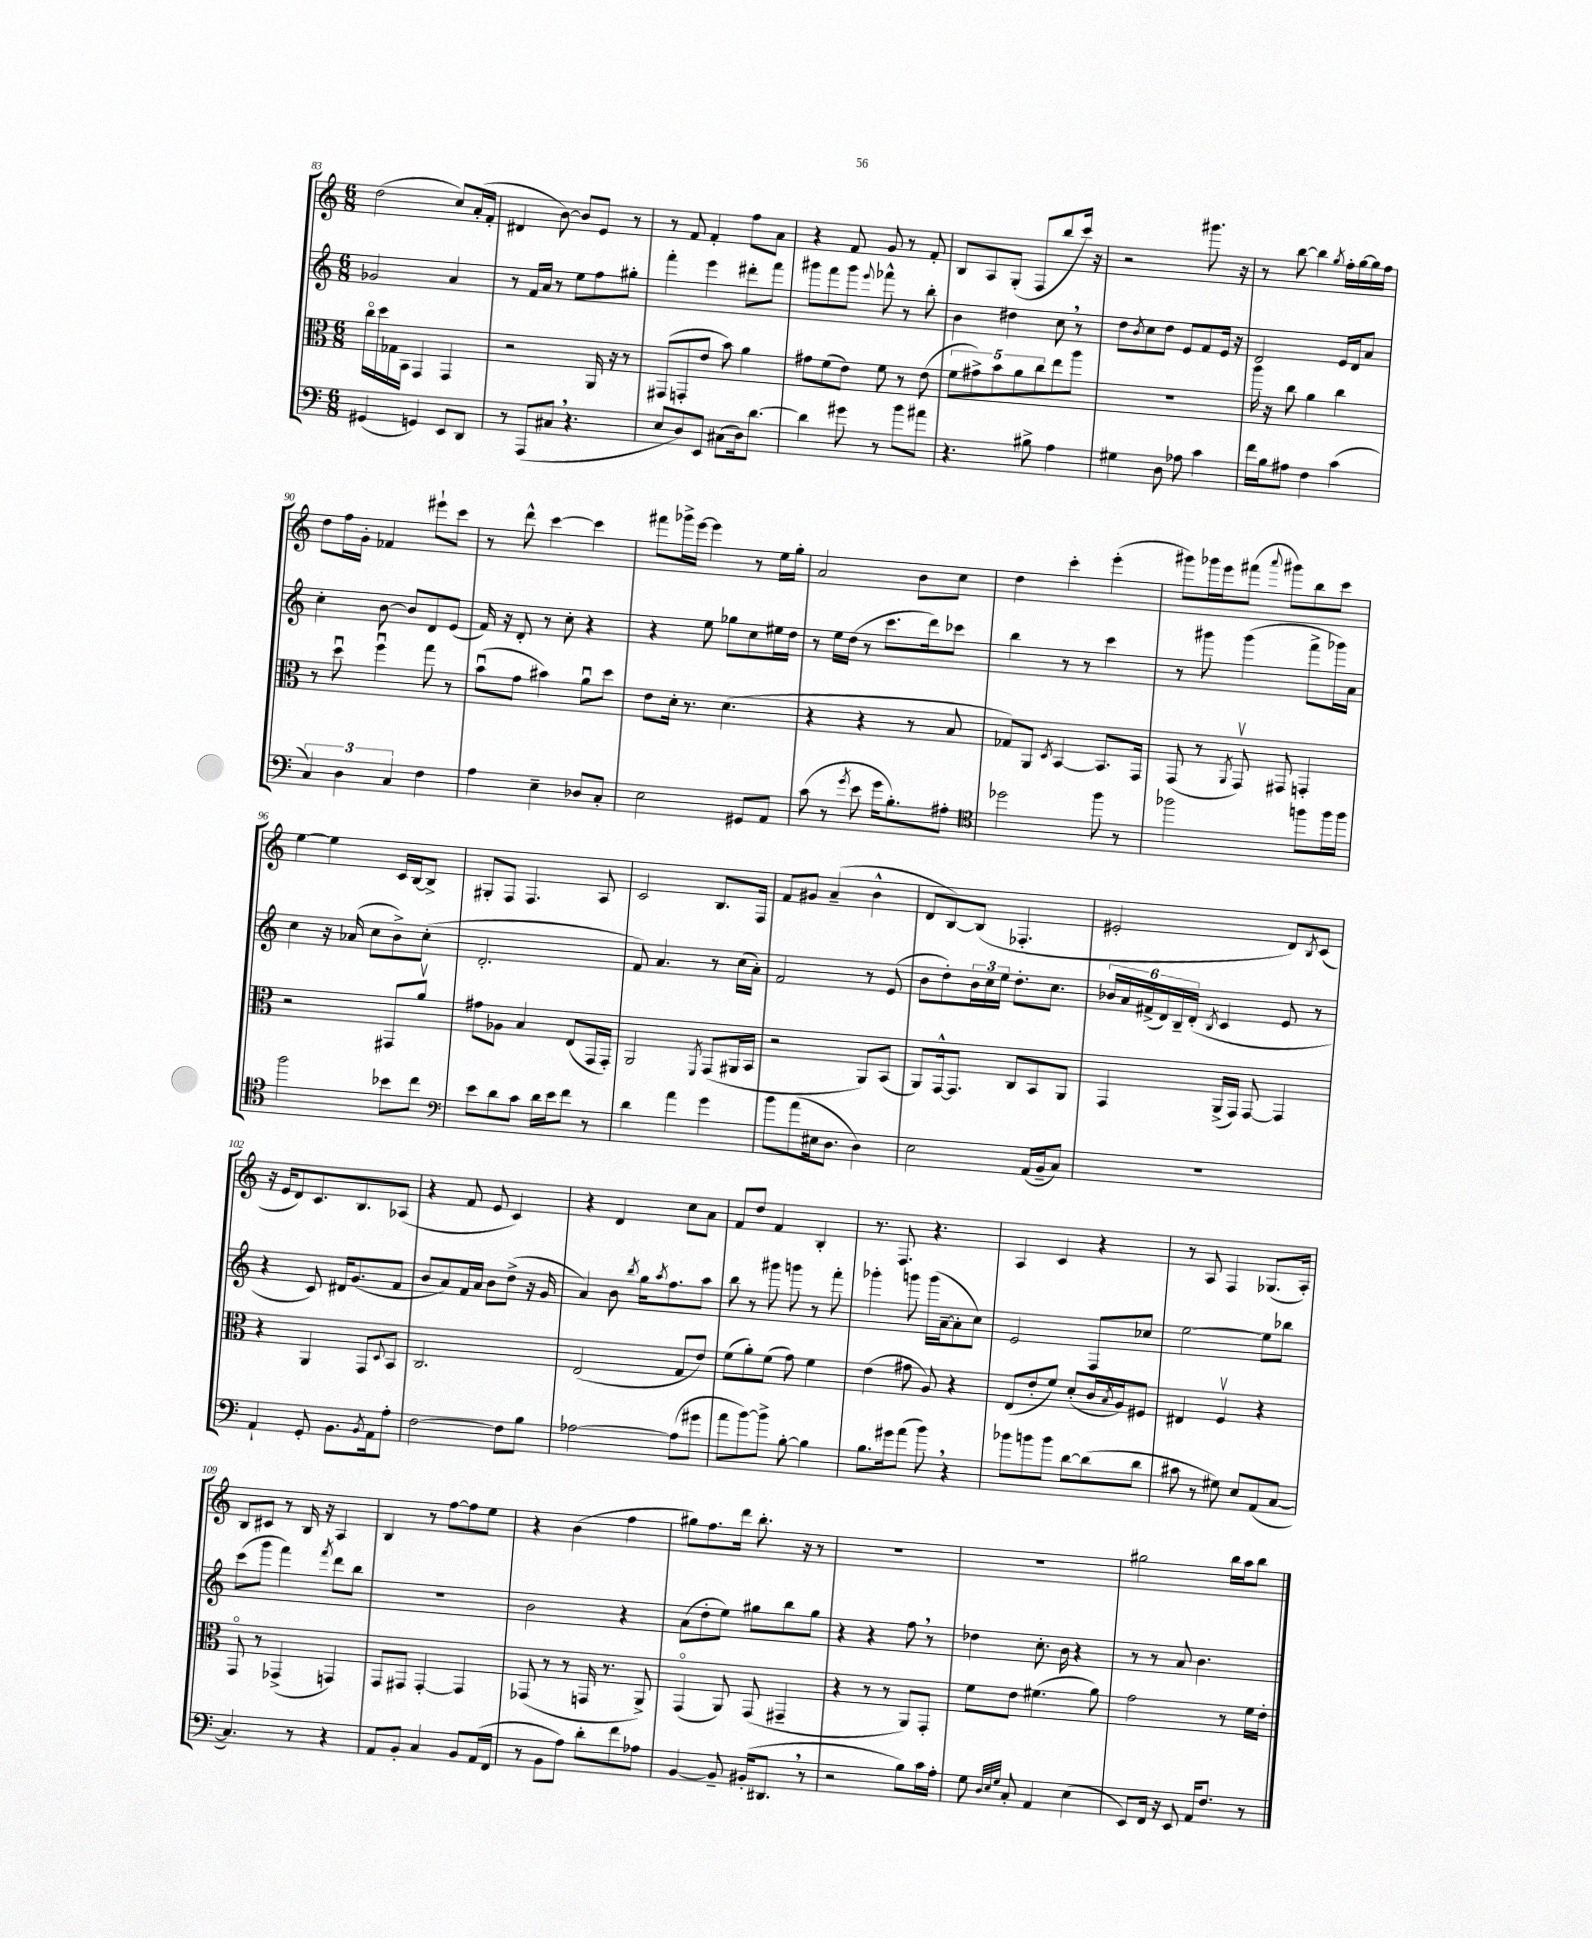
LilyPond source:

<<
\new StaffGroup <<
\new Staff = "s0" {
    \clef treble \key c \major \numericTimeSignature \time 6/8
    d''2( c''8) a'16-.( f'16-. |
    dis'4 b'8~) b'8 e'8 r8 |
    r8 f'8 f'4-. f''8 a'8 |
    r4 f'8 g'8 r8 f'8-. |
    b8 a8 g8-.( f8 b''8 c'''16) r16 |
    r2 gis'''8. r16 |
    r8 b''8~ b''4 \acciaccatura { g''8 } f''16-. g''16~ g''16 f''16 |
    d''8 f''16 g'16-. fes'4 eis'''8-! c'''8 |
    r8 d'''8-^ c'''4~ c'''4 |
    fis'''8 ges'''16-> e'''16~ e'''4 r8 e''16 g''16-. |
    a'2 b'8 c''8 |
    d''4 c'''4-. e'''4-.( |
    gis'''8) ges'''16 e'''16 fis'''8( \appoggiatura { a'''8 } gis'''8) b''8 c'''8 |
    e''4~ e''4 c'16 b16~ b8-> |
    gis8-. f8 f4. a8 |
    c'2 b8. f16 |
    f'8 gis'8 a'4--( b'4-^ |
    d'8 b8~) b8( fes4.-. |
    eis'2-. d'8) \acciaccatura { b8 } c'8( |
    r16 e'16 d'8) c'8. b8. aes8( |
    r4 f'8 e'8 c'4) |
    r4 d'4 c''8 a'8 |
    f'8 d''8 f'4 b4-. |
    r8. f8. r4. |
    a4 c'4 r4 |
    r8 a8 f4 ges8.( a16-.) |
    b8 cis'8 r8 b16 r16 a4 |
    b4 r8 f''8~ f''8 e''8 |
    r4 b'4( f''4 |
    gis''8) f''8. d'''16 b''8.-. r16 r8 |
    R2. |
    R2. |
    gis''2 b''16 a''16 b''8 \bar "|." |
}
\new Staff = "s1" {
    \clef treble \key c \major \numericTimeSignature \time 6/8
    ges'2 a'4 |
    r8 f'16 a'16 r8 e''8 f''8 gis''8-. |
    f'''4-. e'''4 dis'''8-. f'''8 |
    gis'''8 f'''8 gis'''8 \appoggiatura { e'''8 } fes'''8-^ r8 b''8-. |
    b'4 dis''4 c''8 \breathe r8 |
    d''8 \acciaccatura { b'8 } c''8 d''8 e'8 f'8 e'16 r16 |
    d'2 e'16 d'16 a'8 |
    c''4-. b'8~ b'8 d'8 e'8( |
    f'16) r16 d'8-. r8 c''8-. r4 |
    r4 e''8 ges''8 c''8 eis''16 d''16 |
    r8 e''16 d''16( r8 c'''8. d'''16) ces'''8 |
    b''4 r8 r8 c'''4 |
    r8 gis'''8 gis'''4( f'''8-> ges'''16) a'16 |
    c''4 r16 aes'16( c''8 b'8->) c''8-.( |
    d'2.-. |
    f'8) a'4. r8 c''16( a'16-.) |
    f'2 r8 e'8( |
    b'8 d''8-.) \tuplet 3/2 { b'16 c''16 e''16 } d''8.-. c''8. |
    \tuplet 6/4 { bes'16 a'16 fis'16->( d'16) b16-- d'16-.( } \acciaccatura { b8 } c'4 e'8 r8 |
    r4 c'8) dis'16 g'8.( f'8 |
    b'8 a'8) f'16 a'16 b'8 d''8->( r16 g'16 |
    a'4) b'8 \acciaccatura { b''8 } g''16 \acciaccatura { a''8 } f''8. a''8 |
    b''8 r8 gis'''8 g'''8 r8 f'''8-. |
    ges'''4-. g'''8 g'''16( a'16~-- a'8-. c''8) |
    e'2 f8 ces''8 |
    e''2~ e''8 bes''8 |
    c'''8( g'''8 f'''4) \acciaccatura { f'''8 } d'''8 b''8 |
    R2. |
    b'2 r4 |
    a'8( d''8-. e''8) gis''8 b''8 gis''8 |
    r4 r4 f''8 \breathe r8 |
    des''4 c''8.-. b'16 r4 |
    r8 r8 a'8 b'4. \bar "|." |
}
\new Staff = "s2" {
    \clef alto \key c \major \numericTimeSignature \time 6/8
    c''16\flageolet d''16 ges16 b,16 g,4 g,4 |
    r2 a,16 r16 r8 |
    gis,8( g,8-. e'8 b'8) a'4 |
    gis'8 f'8( e'8) f'8 r8 e'8( |
    \tuplet 5/4 { f'8 gis'8->) b'8 a'8 c''8 } e''8 a''8 |
    R2. |
    a''16 r16 c''8 a'4 c''4 |
    r8 d''8\downbow f''4\downbow g''8 r8 |
    b'8\downbow( g'8 bis'4) a'8\downbow d''8 |
    e'8 d'16-. r8. d'4.( |
    r4 r4 r8 b8 |
    ges8) a,8 \acciaccatura { d8 } b,4~ b,8. g,16 |
    g,8( r8 \acciaccatura { a,8 } g,8\upbow) gis,8 g,4-. |
    r2 gis,8 a'8\upbow |
    gis'8 aes8 b4 e8( g,16 g,16-.) |
    a,2 \acciaccatura { f,8 } g,8( ais,16 b,16 |
    r2 a,8) b,8( |
    a,8) g,16~-^ g,8. c8 b,8 a,8 |
    g,4 a,16->( g,16) g,8~ g,4 |
    r4 a,4 g,8 \appoggiatura { d8 } b,8 |
    c2. |
    e2( g8 e'8) |
    f'8( a'8-.) f'8( g'8) f'4 |
    e'4( gis'8 a8) r4 |
    e8( e'8-. f'8) d'8-.( c'16 \acciaccatura { b8 } a16) fis8 |
    eis4 f4\upbow r4 |
    g,8\flageolet r8 ges,4->( g,4) |
    g,8 gis,8 gis,4~-. gis,4 |
    ges,8( r8 r8 g,16 r8. a,8->) |
    g,4\flageolet( a,8) g,8( gis,4-- |
    r4 r8 r8 a,8) g,8-. |
    f'8 e'8 fis'4.( a'8) |
    g'2 r8 f'16 e'16-. \bar "|." |
}
\new Staff = "s3" {
    \clef bass \key c \major \numericTimeSignature \time 6/8
    gis,4( g,4) e,8 d,8 |
    r8 a,,8( cis8 \breathe r4. |
    e8 d8) e,8 cis8( d16) d'8.~ |
    d'4 gis'8 r8 b'8 ais'8 |
    r4. bis8-> a4 |
    gis4 d8 aes8 c'4 |
    f'16 b16 ais8 f4 c'4( |
    \tuplet 3/2 { c4) d4 c4 } f4 |
    a4 e4-- des8 c8-. |
    e2 gis,8 a,8 |
    c'8( r8 \acciaccatura { g'8 } e'8 g'16 b8.-.) ais8-. |
    \clef tenor des''2 f''8 r8 |
    fes''2 f''8 f''16 f''16 |
    f''2 bes'8 c''8 |
    \clef bass e'8 d'8 c'8 d'16 e'16 f'8 r8 |
    d'4 a'4 g'4 |
    b'8 a'8( eis16 d8. d4) |
    e2 a,16( b,16-- c8) |
    R2. |
    a,4-! g,8-. b,8. \acciaccatura { b,8 } a,16 a8-. |
    f2~ f8 b8 |
    aes2~ aes8( gis'8 |
    a'8 b'8~) b'8-> b8~-. b4 |
    b8. gis'16 a'8( b'8) \breathe r4 |
    bes'8 b'8 b'8 d'8~ d'8( d'8 |
    cis'8 r8 gis8) e8 a,8( c8~ |
    c4.) r8 r4 |
    a,8 b,8-. c4 b,8 a,16( f,16 |
    r8 b,8 a8) d'8-. f'8 aes8 |
    b,4~ b,8-- bis,16-.( dis,8. \breathe r8 |
    r2 b8) c'16 a16-. |
    g8 \grace { d32 e32 g32 } c8-. a,4 e4( |
    e,8) f,16 r16 e,8 a,16 f8. r8 \bar "|." |
}
>>
>>
\layout { \context { \Score currentBarNumber = #83 } }
